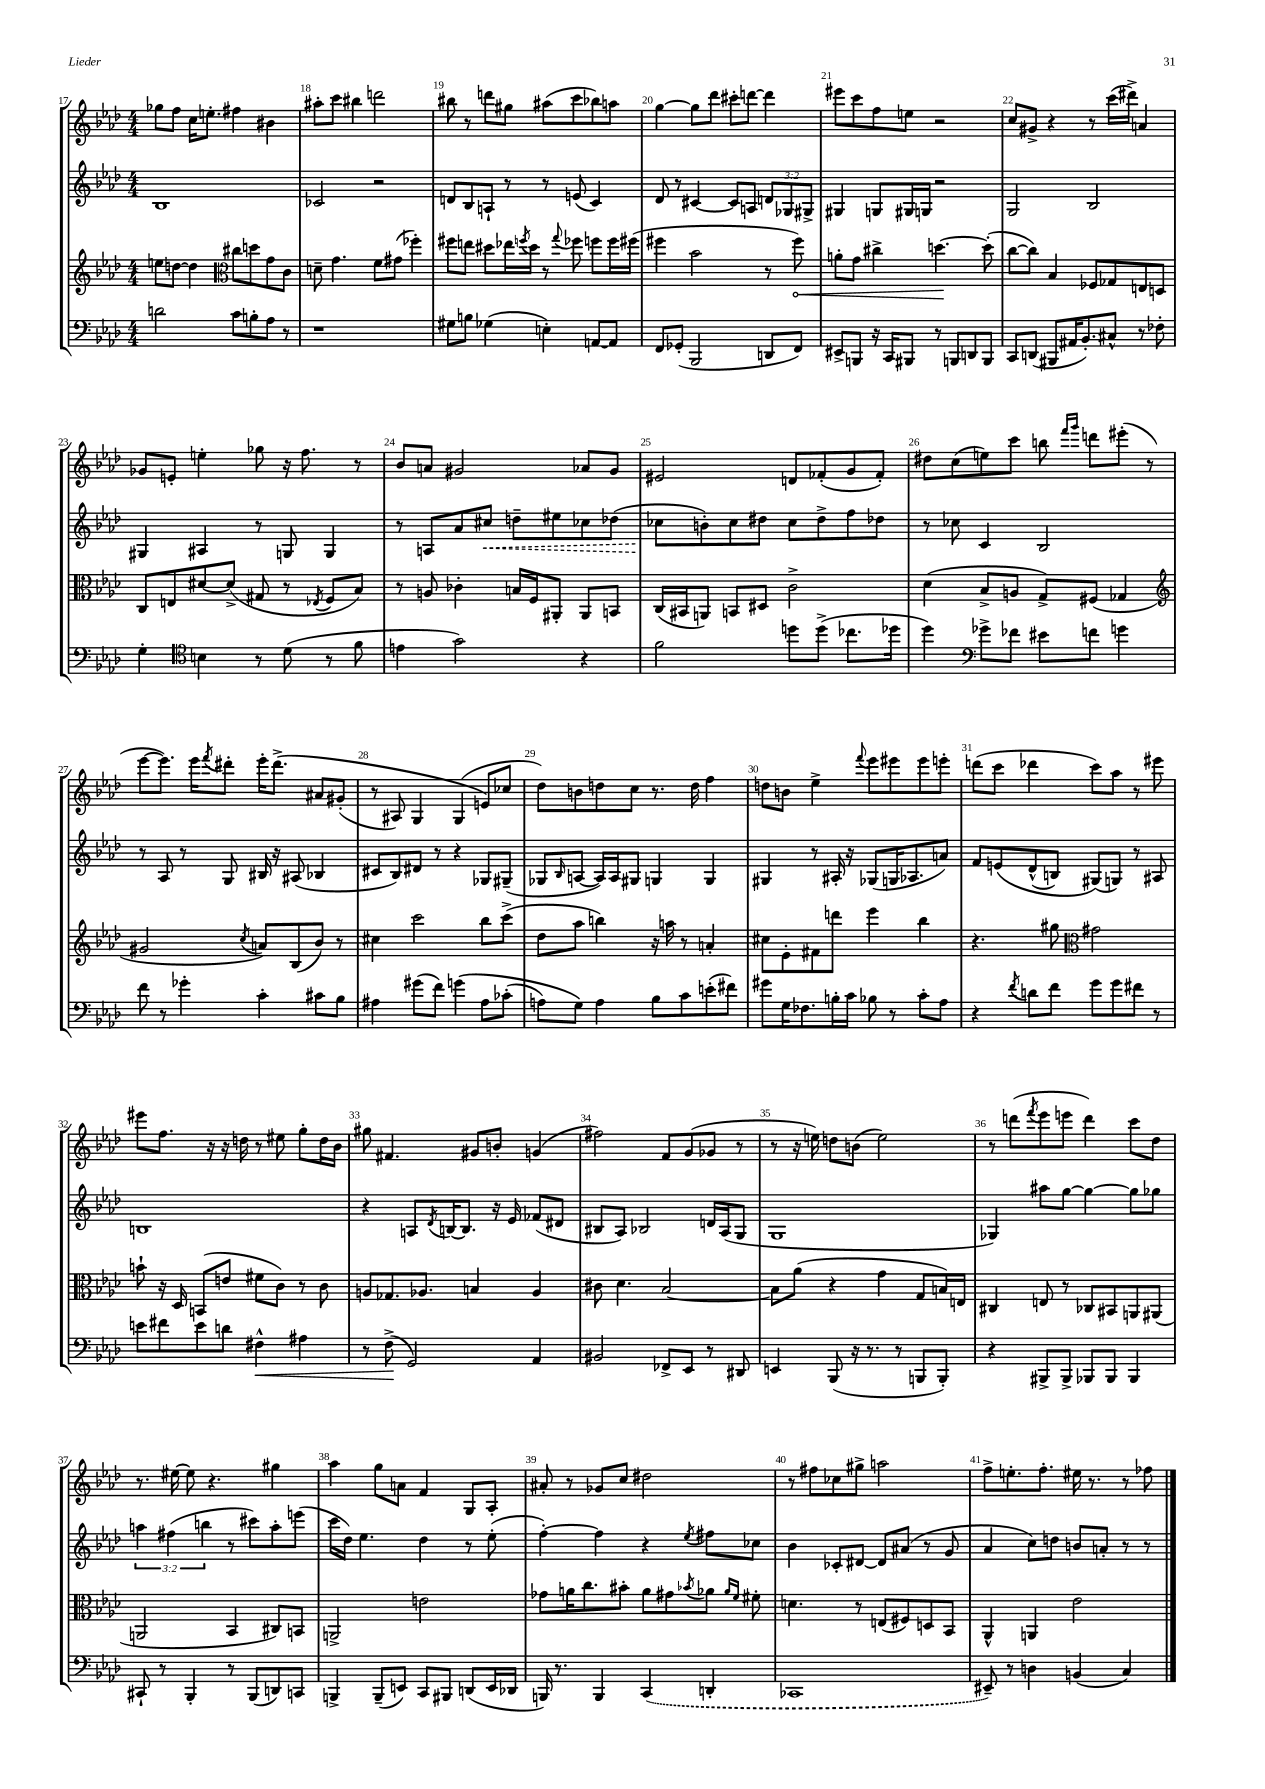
<<
\new StaffGroup <<
\new Staff = "s0" {
    \clef treble \key aes \major \numericTimeSignature \time 4/4
    ges''8 f''8 c''16 e''8.-. fis''4 bis'4 |
    ais''8-. c'''8 bis''4 d'''2 |
    bis''8 r8 d'''8 gis''8 ais''8( c'''8 bes''8) a''8 |
    g''4~ g''8 des'''8 cis'''8-. d'''8~ d'''4 |
    eis'''8 c'''8 f''8 e''8 r2 |
    c''8 gis'8-> r4 r8 c'''16( dis'''16->) a'4 |
    ges'8 e'8-. e''4-. ges''8 r16 f''8. r8 |
    bes'8 a'8 gis'2 aes'8 gis'8 |
    eis'2 d'8 fes'8-.( g'8 fes'8-.) |
    dis''8 c''8( e''8) c'''8 b''8 \grace { f'''16 g'''16 } d'''8 eis'''8-.( r8 |
    ees'''8~ ees'''8.) ees'''16 \acciaccatura { f'''8 } dis'''8-. ees'''16-. dis'''8.->\( ais'8 gis'8-.( |
    r8 ais8) g4 g4( e'8\) ces''8 |
    des''8) b'8 d''8 c''8 r8. d''16 f''4 |
    d''8 b'8 ees''4-> \appoggiatura { f'''8 } ees'''8 eis'''8 eis'''8 e'''8-. |
    d'''8( c'''8 des'''4 c'''8) aes''8 r8 eis'''8 |
    eis'''8 f''8. r16 r16 d''16 r8 eis''8 g''8-. d''16 bes'16 |
    gis''8 fis'4. gis'8 b'8-. g'4( |
    fis''2) f'8 g'8( ges'8 r8 |
    r8 r16 e''16) d''8 b'8( e''2) |
    r8 d'''8( \acciaccatura { f'''8 } ees'''8 e'''8 d'''4) c'''8 des''8 |
    r8. eis''16~ eis''8 r4. gis''4 |
    aes''4 g''8 a'8 f'4 g8 aes8-. |
    ais'8-. r8 ges'8 c''8 dis''2 |
    r8 fis''8 ces''8 gis''8-> a''2 |
    f''8-> e''8.-. f''8.-. eis''16 r8. r8 fes''8 \bar "|." |
}
\new Staff = "s1" {
    \clef treble \key aes \major \numericTimeSignature \time 4/4 \override Staff.TupletNumber.text = #tuplet-number::calc-fraction-text
    bes1 |
    ces'2 r2 |
    d'8 bes8 a8-! r8 r8 e'8( c'4) |
    des'8 r8 cis'4~ cis'8 a8 \tuplet 3/2 { d'8 ges8 gis8-> } |
    gis4 g8 gis16 g16 r2 |
    g2 bes2 |
    gis4 ais4 r8 g8 g4 |
    r8 a8 aes'8 \once \override Hairpin.style = #'dashed-line cis''8\< d''8-- eis''8 ces''8 des''8( |
    ces''8\! b'8-.) ces''8 dis''8 ces''8 dis''8-> f''8 des''8 |
    r8 ces''8 c'4 bes2 |
    r8 aes8 r8 g8 bis16 r16 ais8( bes4 |
    cis'8 bes8) dis'8 r8 r4 ges8 gis8--( |
    ges8 \grace { bes16 } a8~ a16) a16 gis8 g4 g4 |
    gis4 r8 ais16-. r16 ges8( g16 aes8. a'8) |
    f'8 e'8\( des'8-^( b8) gis8(\) g8) r8 ais8 |
    b1 |
    r4 a8 \acciaccatura { des'8 } b16~ b8. r16 ees'16 fes'8( dis'8 |
    bis8 aes8) bes2 d'16 aes16( g8 |
    g1 |
    ges4) ais''8 g''8~ g''4~ g''8 ges''8 |
    \tuplet 3/2 { a''4 fis''4( b''4 } r8 cis'''8) a''8-. e'''8( |
    c'''16 des''16) ees''4. des''4 r8 ees''8-.( |
    f''4~-.) f''4 r4 \acciaccatura { ees''8 } fis''8 ces''8 |
    bes'4 ces'8-. dis'8~ dis'8 ais'8( r8 g'8 |
    aes'4 c''8) d''8 b'8 a'8-. r8 r8 \bar "|." |
}
\new Staff = "s2" {
    \clef treble \key aes \major \numericTimeSignature \time 4/4
    e''8 d''8~ d''4 \clef alto cis''8 d''8 g'8 c'8 |
    d'8-- g'4. f'8 gis'8( fes''4-.) |
    fis''8 e''8 dis''8 ees''16 \acciaccatura { f''8 } dis''16 r8 \appoggiatura { g''8 } fes''8 f''8 f''16 fis''16( |
    fis''4 bes'2 r8 \once \override Hairpin.circled-tip = ##t fis''8\<) |
    a'8-. g'8 cis''4-> d''4.~\! d''8-.( |
    c''8~ c''8) bes4 fes8 ges8 e8 d8 |
    c8 e8 dis'8~ dis'8->( gis8 r8 \acciaccatura { ees8 } f8 bes8) |
    r8 a8 ces'4-. b16 f16 ais,8-. ais,8 b,8 |
    c16( bis,16 a,8) b,8 dis8 c'2-> |
    des'4( bes8-> a8 g8->) fis8( ges4 |
    \clef treble gis'2 \acciaccatura { c''8 } a'8) bes8( bes'8) r8 |
    cis''4 c'''2 bes''8 c'''8->( |
    des''8 aes''8 b''4) r16 a''16 r8 a'4-. |
    cis''8 ees'8-. fis'8 d'''8 ees'''4 bes''4 |
    r4. gis''8 \clef alto gis'2 |
    b'8-! r16 des16 b,8( e'8 fis'8 c'8) r8 c'8 |
    a8 ges8. aes8. b4 aes4 |
    cis'8 des'4. bes2~ |
    bes8 aes'8( r4 g'4 g8 b16) e16 |
    cis4 e8 r8 ces8 bis,8 a,8 ais,8( |
    a,2 bes,4 cis8) b,8 |
    a,2-> e'2 |
    ges'8 a'16 c''8. bis'8-. a'8 gis'8 \acciaccatura { bes'8 } aes'8 \grace { aes'16 f'16 } fis'8-. |
    d'4. r8 e8( fis8) d8 bes,8 |
    aes,4-^ a,4 ees'2 \bar "|." |
}
\new Staff = "s3" {
    \clef bass \key aes \major \numericTimeSignature \time 4/4
    d'2 c'8 b8-. aes8 r8 |
    r1 |
    gis8 b8 ges4( e4-.) a,8~ a,8 |
    f,8 ges,8-.( bes,,2 d,8 f,8) |
    eis,8-> b,,8 r16 c,16 bis,,8 r8 b,,8 d,8 b,,8 |
    c,8 d,8( bis,,8 ais,16 bes,8.-.) cis8-^ r8 fes8-. |
    g4-. \clef tenor b4 r8 des'8( r8 f'8 |
    e'4 g'2) r4 |
    f'2 d''8 d''8->( ces''8. des''16 |
    des''4) \clef bass ges'8-> fes'8 eis'8 f'8 g'4 |
    f'8 r8 ges'4-. c'4-. cis'8 bes8 |
    ais4 gis'8( f'8) g'4\( ais8 ces'8-.( |
    a8) g8\) a4 bes8 c'8 e'8-.( fis'8) |
    gis'8 g16 fes8. b16-. c'16 bes8 r8 c'8-. aes8 |
    r4 \acciaccatura { f'8 } d'8 f'8 g'8 g'8 fis'8 r8 |
    e'8 fis'8 e'8 d'8 fis4-^\< ais4 |
    r8 f8->\!( g,2) aes,4 |
    bis,2 fes,8-> ees,8 r8 dis,8 |
    e,4 bes,,8( r16 r8. r8 b,,8 b,,8-.) |
    r4 bis,,8-> bis,,8-> bes,,8 bes,,8 bes,,4 |
    cis,8-! r8 bes,,4-. r8 bes,,8( d,8) c,8 |
    b,,4-> b,,8--( e,8) c,8 bis,,8 d,8( e,16 des,16 |
    b,,16) r8. b,,4 \once \slurDashed c,4( d,4-. |
    ces,1 |
    eis,8--) r8 d4 b,4( c4) \bar "|." |
}
>>
>>
\layout { \context { \Score currentBarNumber = #17 \override BarNumber.break-visibility = ##(#f #t #t) barNumberVisibility = #all-bar-numbers-visible } }
